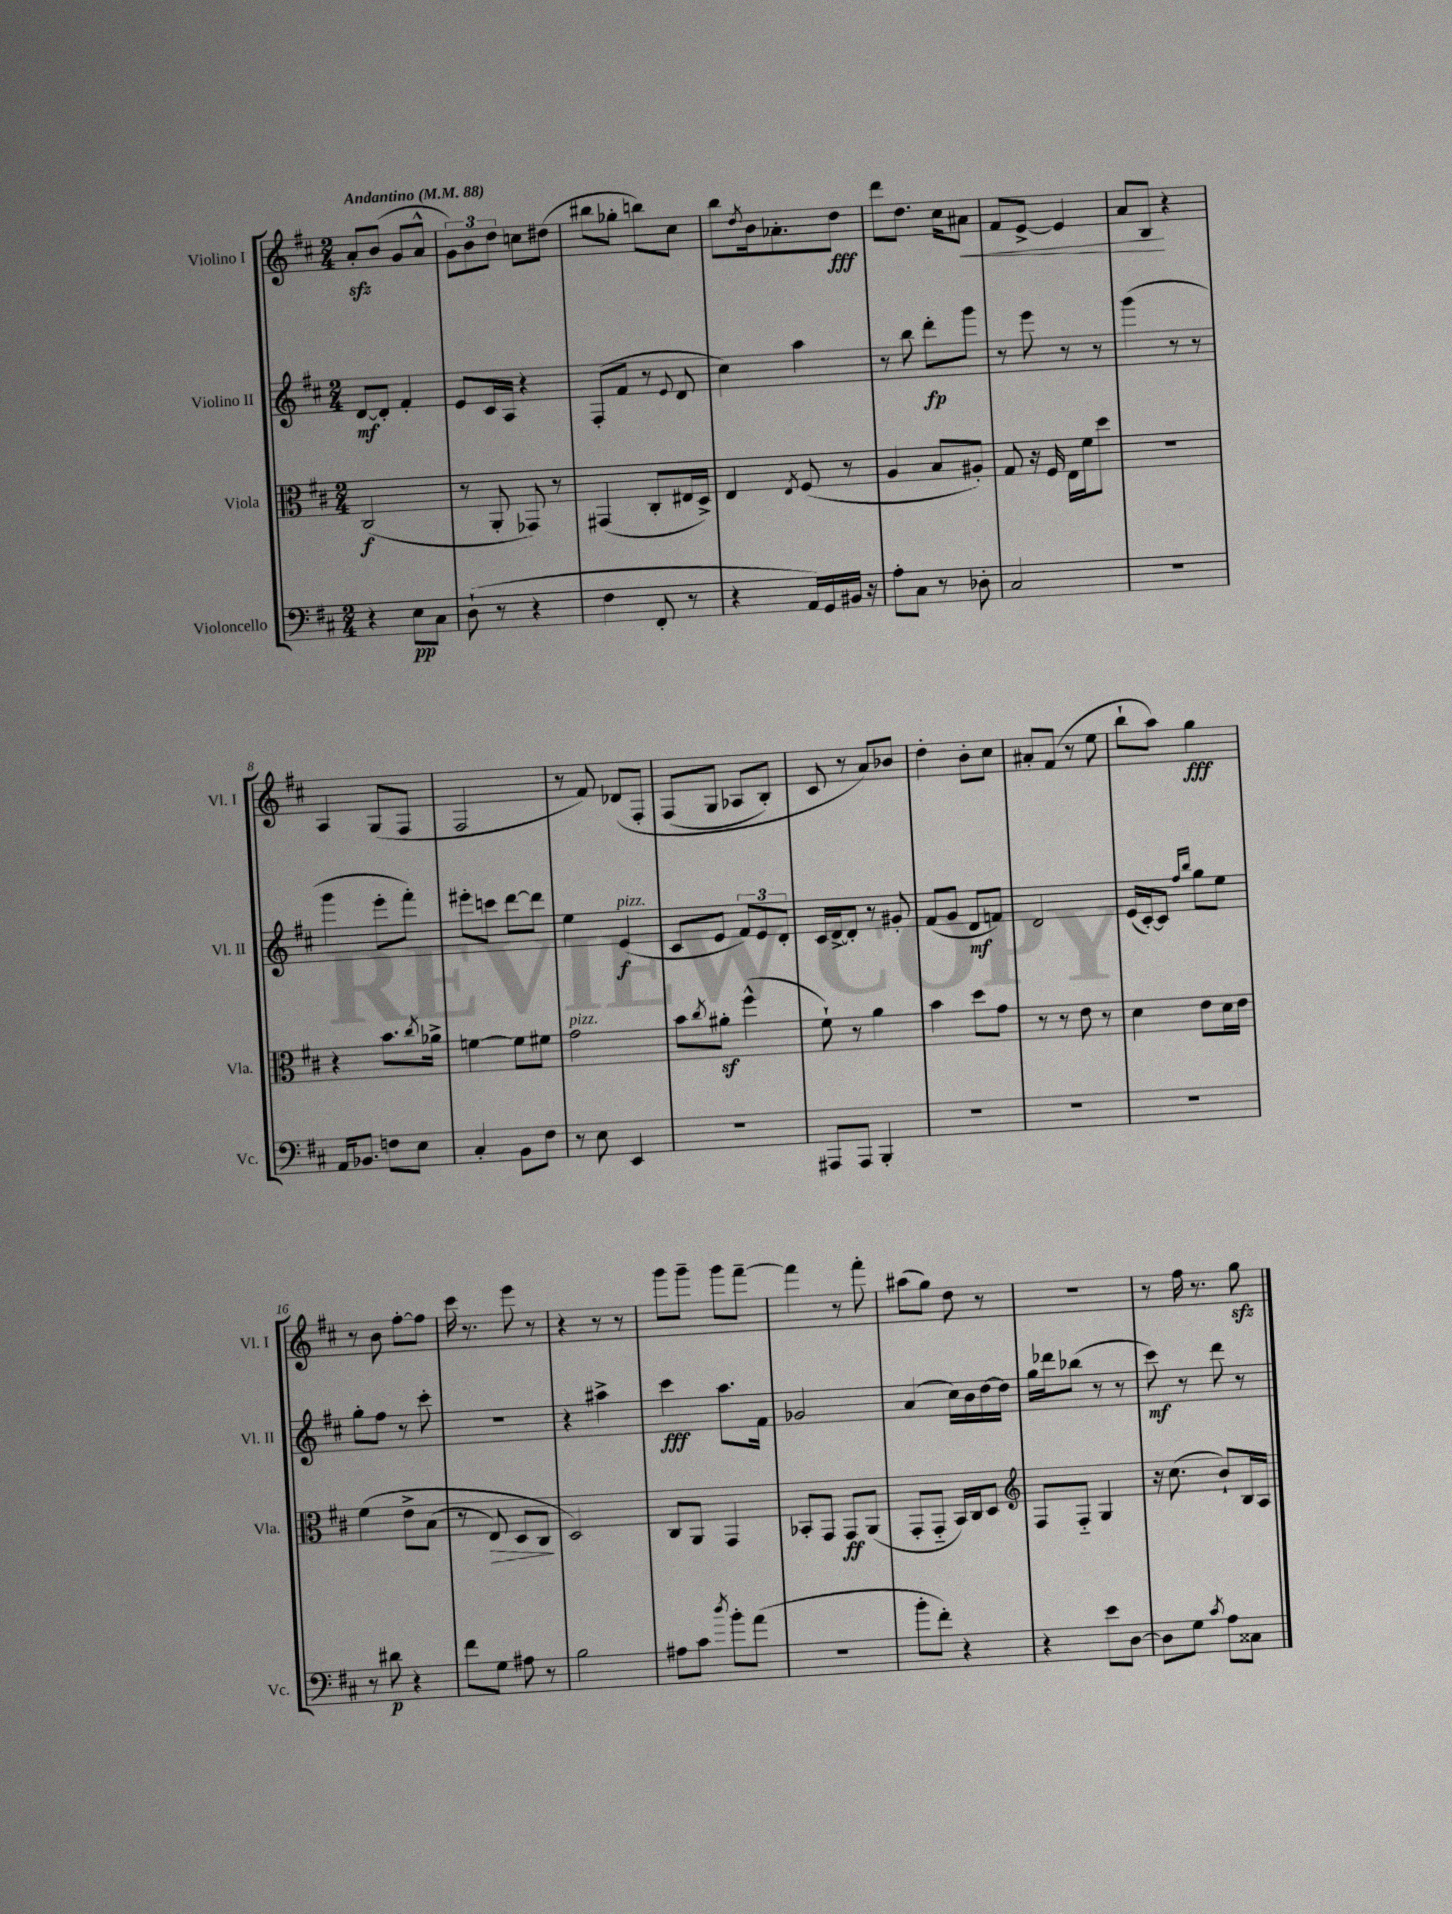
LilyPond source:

<<
\new StaffGroup <<
\new Staff = "s0" \with { instrumentName = "Violino I" shortInstrumentName = "Vl. I" } {
    \clef treble \key d \major \numericTimeSignature \time 2/4 \tempo "Andantino" 4 = 88
    a'8-.\sfz b'8( g'8 a'8-^ |
    \tuplet 3/2 { g'8) b'8 d''8 } c''8 dis''8( |
    bis''8 ges''8-. b''8) cis''8 |
    b''8 \acciaccatura { d''8 } b'16 aes'8.-. d''8\fff |
    d'''8 d''8. cis''16 ais'8\< |
    fis'8 e'8~-> e'4 |
    a'8 b8\! r4 |
    a4 g8( fis8 |
    fis2 |
    r8 fis'8) des'8\( fis8-. |
    fis8( g8 aes8 b8-.) |
    cis'8 r8 a'8\) bes'8 |
    d''4-. b'8-. cis''8 |
    ais'8-. fis'8( r8 e''8 |
    b''8-! a''8) g''4\fff |
    r8 b'8 fis''8~-. fis''8 |
    cis'''16 r8. e'''8 r8 |
    r4 r8 r8 |
    g'''8 g'''8-- g'''8 fis'''8~-- |
    fis'''4 r8 fis'''8-. |
    ais''8( g''8) d''8 r8 |
    R2 |
    r8 fis''16 r8. g''8\sfz \bar "|." |
}
\new Staff = "s1" \with { instrumentName = "Violino II" shortInstrumentName = "Vl. II" } {
    \clef treble \key d \major \numericTimeSignature \time 2/4
    d'8~\mf d'8-. fis'4-. |
    e'8 cis'16 a16 r4 |
    fis8-.( fis'8 r8 \appoggiatura { e'8 } d'8 |
    cis''4) a''4 |
    r8 b''8 d'''8-.\fp g'''8 |
    r8 e'''8 r8 r8 |
    g'''4( r8 r8 |
    g'''4 e'''8-. fis'''8-.) |
    eis'''8-. c'''8 d'''8~ d'''8 |
    e''4 e'4\f^\markup { \italic "pizz." }( |
    cis'8 e'8 \tuplet 3/2 { fis'8) e'8 d'8-. } |
    cis'16 d'16~-> d'8-. r8 gis'8-. |
    fis'8( g'8 d'8\mf f'8) |
    d'2 |
    e'16( cis'16~-.) cis'8 \grace { fis''16 b''16 } g''8 e''8 |
    g''8-. fis''8 r8 cis'''8-. |
    R2 |
    r4 ais''4-> |
    cis'''4\fff a''8. fis'16 |
    ges'2 |
    a'4( cis''16) b'16 d''16~ d''16 |
    g''16 des'''16 bes''8( r8 r8 |
    cis'''8\mf) r8 d'''8 r8 \bar "|." |
}
\new Staff = "s2" \with { instrumentName = "Viola" shortInstrumentName = "Vla." } {
    \clef alto \key d \major \numericTimeSignature \time 2/4
    cis2\f( |
    r8 a,8-. ges,8) r8 |
    gis,4( cis8-. eis16 d16->) |
    e4 \acciaccatura { e8 } fis8( r8 |
    a4 b8 ais8-.) |
    g8 r16 fis16 e16 fis'16 d''8 |
    R2 |
    r4 b'8. \acciaccatura { cis''8 } aes'16-> |
    f'4~ f'8 fis'8 |
    g'2^\markup { \italic "pizz." } |
    b'8 \acciaccatura { cis''8 } ais'8-.\sf fis''4-^( |
    fis'8-!) r8 a'4 |
    b'4 d''8 g'8 |
    r8 r8 e'8 r8 |
    d'4 e'8 d'16 e'16 |
    fis'4\( e'8-> b8( |
    r8 e8\>) d8 cis8\! |
    d2\) |
    cis8 a,8 g,4 |
    bes,8-. g,8 g,8\ff a,8( |
    g,8-. g,8-_ b,16) cis16 d8 |
    \clef treble fis8 fis8-_ g4 |
    r16 cis''8.( b'8-!) b16 a16 \bar "|." |
}
\new Staff = "s3" \with { instrumentName = "Violoncello" shortInstrumentName = "Vc." } {
    \clef bass \key d \major \numericTimeSignature \time 2/4
    r4 e8\pp cis8 |
    d8-!( r8 r4 |
    fis4 fis,8-. r8 |
    r4 a,16) g,16 bis,16 r16 |
    a8-. cis8 r8 des8-. |
    cis2 |
    R2 |
    a,16 bes,8. f8 e8 |
    cis4-. b,8 fis8 |
    r8 e8 e,4 |
    R2 |
    ais,,8 ais,,8 b,,4-. |
    R2 |
    R2 |
    R2 |
    r8 dis'8\p r4 |
    fis'8 g8 ais8 r8 |
    b2 |
    ais8 cis'8 \acciaccatura { d''8 } b'8-. a'8( |
    r2 |
    b'8-. fis'8-.) r4 |
    r4 e'8 d8~ |
    d8 g8 \acciaccatura { cis'8 } a8 cisis8 \bar "|." |
}
>>
>>
